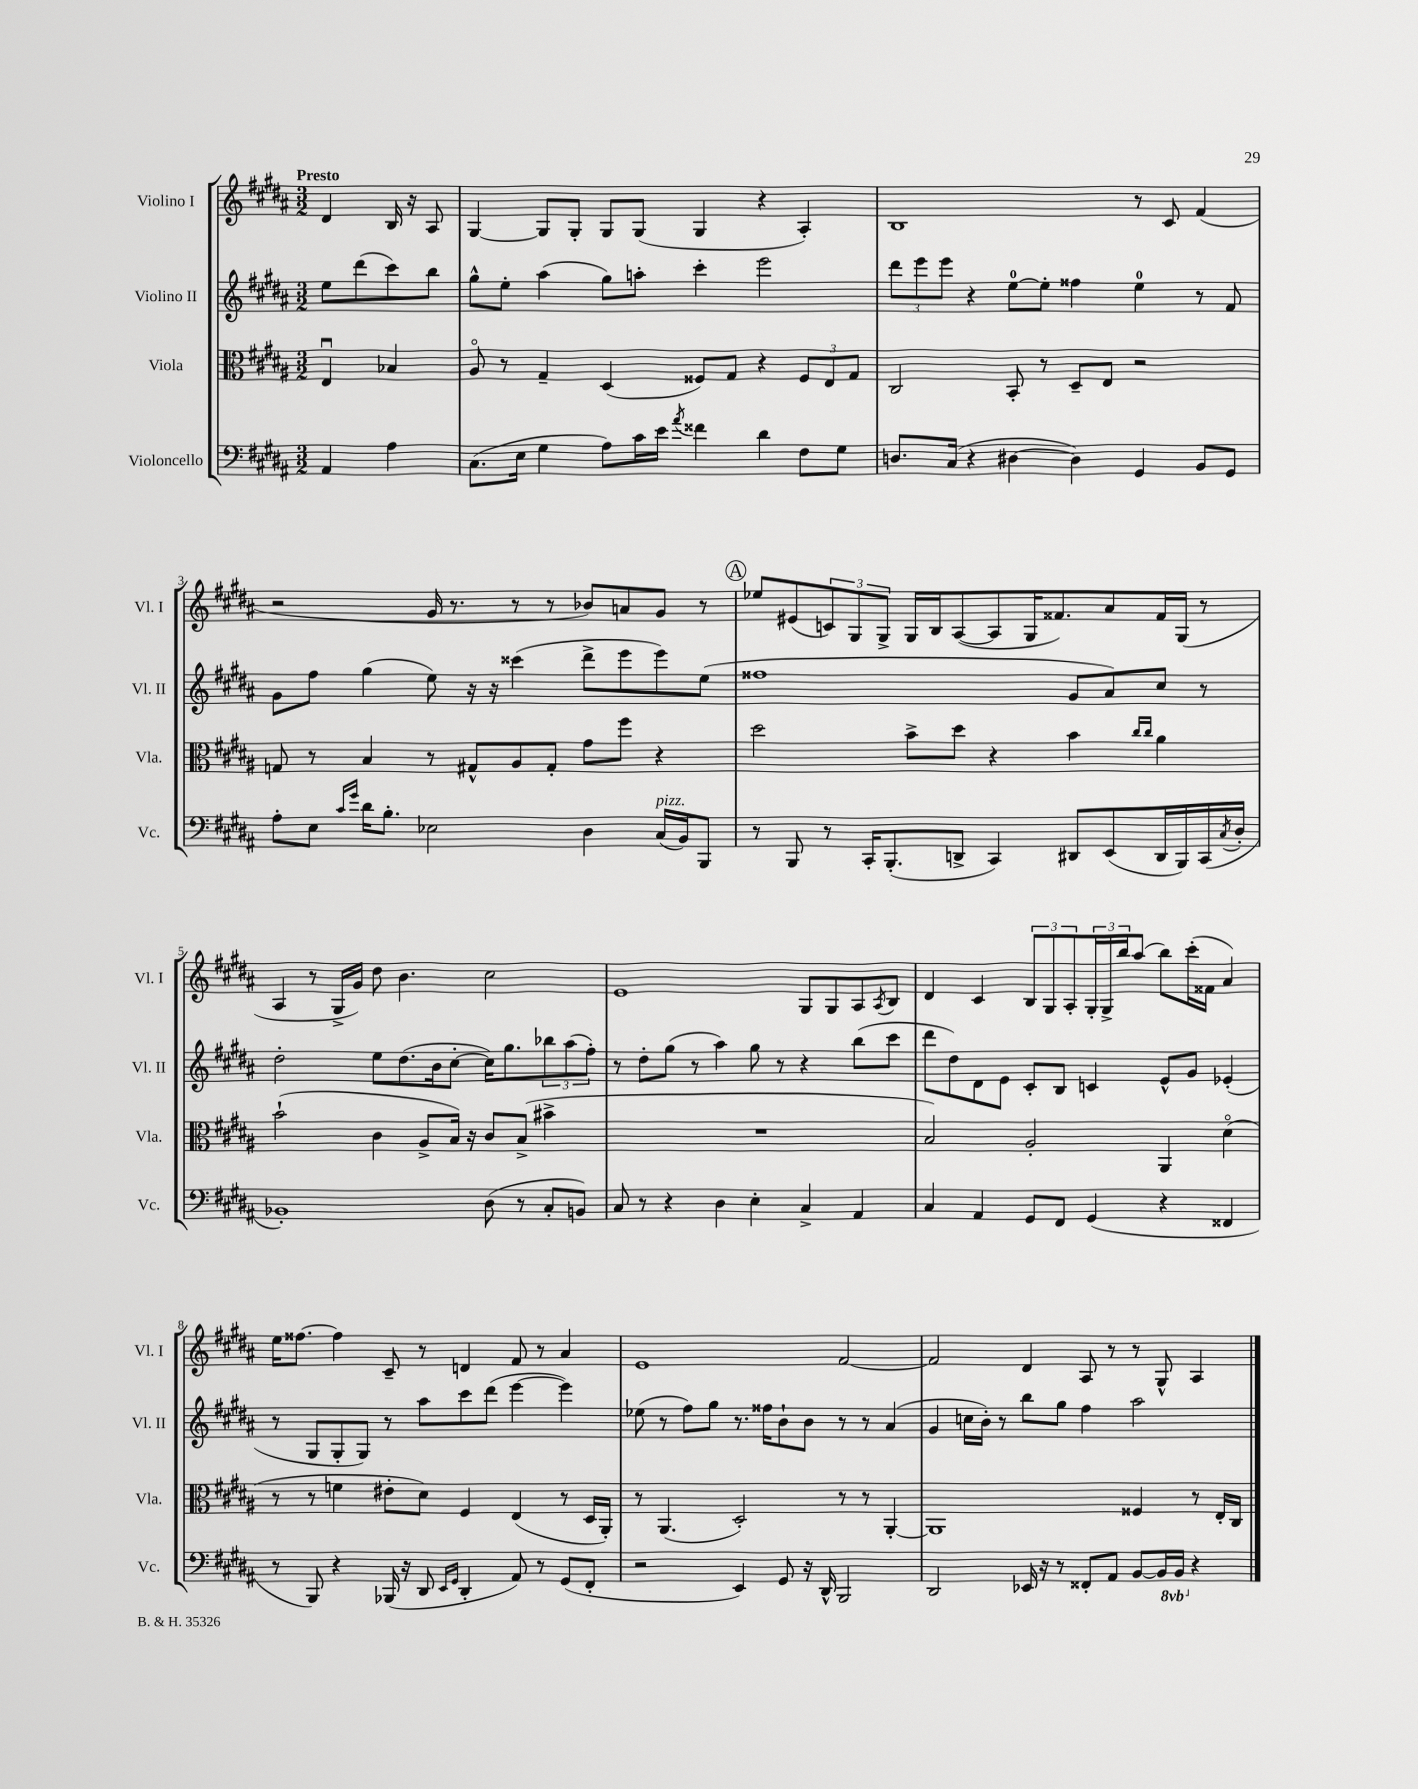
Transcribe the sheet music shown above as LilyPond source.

<<
\new StaffGroup <<
\new Staff = "s0" \with { instrumentName = "Violino I" shortInstrumentName = "Vl. I" } {
    \clef treble \key b \major \numericTimeSignature \time 3/2 \partial 2 \tempo "Presto"
    dis'4 b16 r16 ais8 |
    gis4~ gis8 gis8-. gis8 gis8( gis4 r4 ais4-.) |
    b1 r8 cis'8 fis'4( |
    r2 gis'16 r8. r8 r8 bes'8) a'8 gis'8 r8 |
    \mark \markup { \circle "A" } ees''8 eis'8( \tuplet 3/2 { c'8) gis8 gis8-> } gis16 b16 ais8~( ais8 gis16 fisis'8.) ais'8 fisis'16 gis16( r8 |
    ais4 r8 gis16-> gis'16) dis''8 b'4. cis''2 |
    e'1 gis8 gis8 ais8 \acciaccatura { ais8 } b8 |
    dis'4 cis'4 \tuplet 3/2 { b8 gis8 ais8-. } \tuplet 3/2 { gis16-. gis16-> b''16 } ais''8( b''8) cis'''16-.( fisis'16 ais'4) |
    e''16 fisis''8.~ fisis''4 cis'8-- r8 d'4 fis'8 r8 ais'4 |
    e'1 fis'2~ |
    fis'2 dis'4 ais8 r8 r8 gis8-^ ais4 \bar "|." |
}
\new Staff = "s1" \with { instrumentName = "Violino II" shortInstrumentName = "Vl. II" } {
    \clef treble \key b \major \numericTimeSignature \time 3/2 \partial 2
    e''8 dis'''8( cis'''8) b''8 |
    gis''8-^ e''8-. ais''4( gis''8) a''8-. cis'''4-. e'''2 |
    \tuplet 3/2 { dis'''8 e'''8 e'''8 } r4 e''8-0~ e''8-. fisis''4 e''4-0 r8 fis'8 |
    gis'8 fis''8 gis''4( e''8) r16 r16 cisis'''4( dis'''8-> e'''8 e'''8) e''8( |
    \mark \markup { \circle "A" } fisis''1 gis'8 ais'8) cis''8 r8 |
    dis''2-. e''8 dis''8.( b'16 cis''8~-. cis''16) gis''8. \tuplet 3/2 { bes''8 ais''8( fis''8-.) } |
    r8 dis''8-. gis''8( r8 ais''4) gis''8 r8 r4 b''8( cis'''8 |
    dis'''8 dis''8) dis'8 e'8 cis'8-. b8 c'4 e'8-^ gis'8 ees'4-.( |
    r8 gis8 gis8-. gis8) r8 ais''8 cis'''8 dis'''8( e'''4~ e'''4) |
    ees''8( r8 fis''8) gis''8 r8. fisis''16 b'8-! b'8 r8 r8 ais'4( |
    gis'4 c''16 b'16-.) r8 b''8 gis''8 fis''4 ais''2 \bar "|." |
}
\new Staff = "s2" \with { instrumentName = "Viola" shortInstrumentName = "Vla." } {
    \clef alto \key b \major \numericTimeSignature \time 3/2 \partial 2
    e4\downbow bes4 |
    ais8\flageolet r8 gis4-- dis4( fisis8) gis8 r4 \tuplet 3/2 { fisis8 e8 gis8 } |
    cis2 b,8-. r8 dis8-- e8 r2 |
    g8 r8 b4 r8 gis8-^ ais8 gis8-. gis'8 fis''8 r4 |
    \mark \markup { \circle "A" } dis''2 b'8-> dis''8 r4 b'4 \grace { cis''16 cis''16 } ais'4 |
    b'2-!( cis'4 ais8-> b16) r16 cis'8 b8->( bis'4-> |
    R1. |
    b2) ais2-. ais,4 dis'4\flageolet( |
    r8 r8 f'4 eis'8-. dis'8) fis4 e4( r8 dis16 ais,16-.) |
    r8 ais,4.( dis2-.) r8 r8 ais,4~-. |
    ais,1 fisis4 r8 e16-. cis16 \bar "|." |
}
\new Staff = "s3" \with { instrumentName = "Violoncello" shortInstrumentName = "Vc." } {
    \clef bass \key b \major \numericTimeSignature \time 3/2 \set Staff.ottavationMarkups = #ottavation-simple-ordinals \partial 2
    ais,4 ais4 |
    cis8.( e16 gis4 ais8) cis'16 e'16 \acciaccatura { ais'8 } fisis'4 dis'4 fis8 gis8 |
    d8. cis16( r4 dis4~ dis4) gis,4 b,8 gis,8 |
    ais8-. e8 \grace { cis'16 gis'16 } dis'16 b8.-. ees2 dis4 cis16^\markup { \italic "pizz." }( b,16) b,,8 |
    \mark \markup { \circle "A" } r8 b,,8 r8 cis,16-. b,,8.-.( d,8-> cis,4) dis,8 e,8( dis,16 b,,16) cis,16( \acciaccatura { cis8 } dis16-. |
    bes,1-.) dis8( r8 cis8-. b,8) |
    cis8 r8 r4 dis4 e4-. cis4-> ais,4 |
    cis4 ais,4 gis,8 fis,8 gis,4( r4 fisis,4 |
    r8 b,,8) r4 bes,,16( r16 dis,8 \grace { e,16 gis,16 } dis,4-. ais,8) r8 gis,8( fis,8-. |
    r2 e,4) gis,8 r16 dis,16-^ b,,2 |
    dis,2 ees,16 r16 r8 fisis,8-. ais,8 b,8~ b,16 \ottava #-1 b,,16 \ottava #0 r4 \bar "|." |
}
>>
>>
